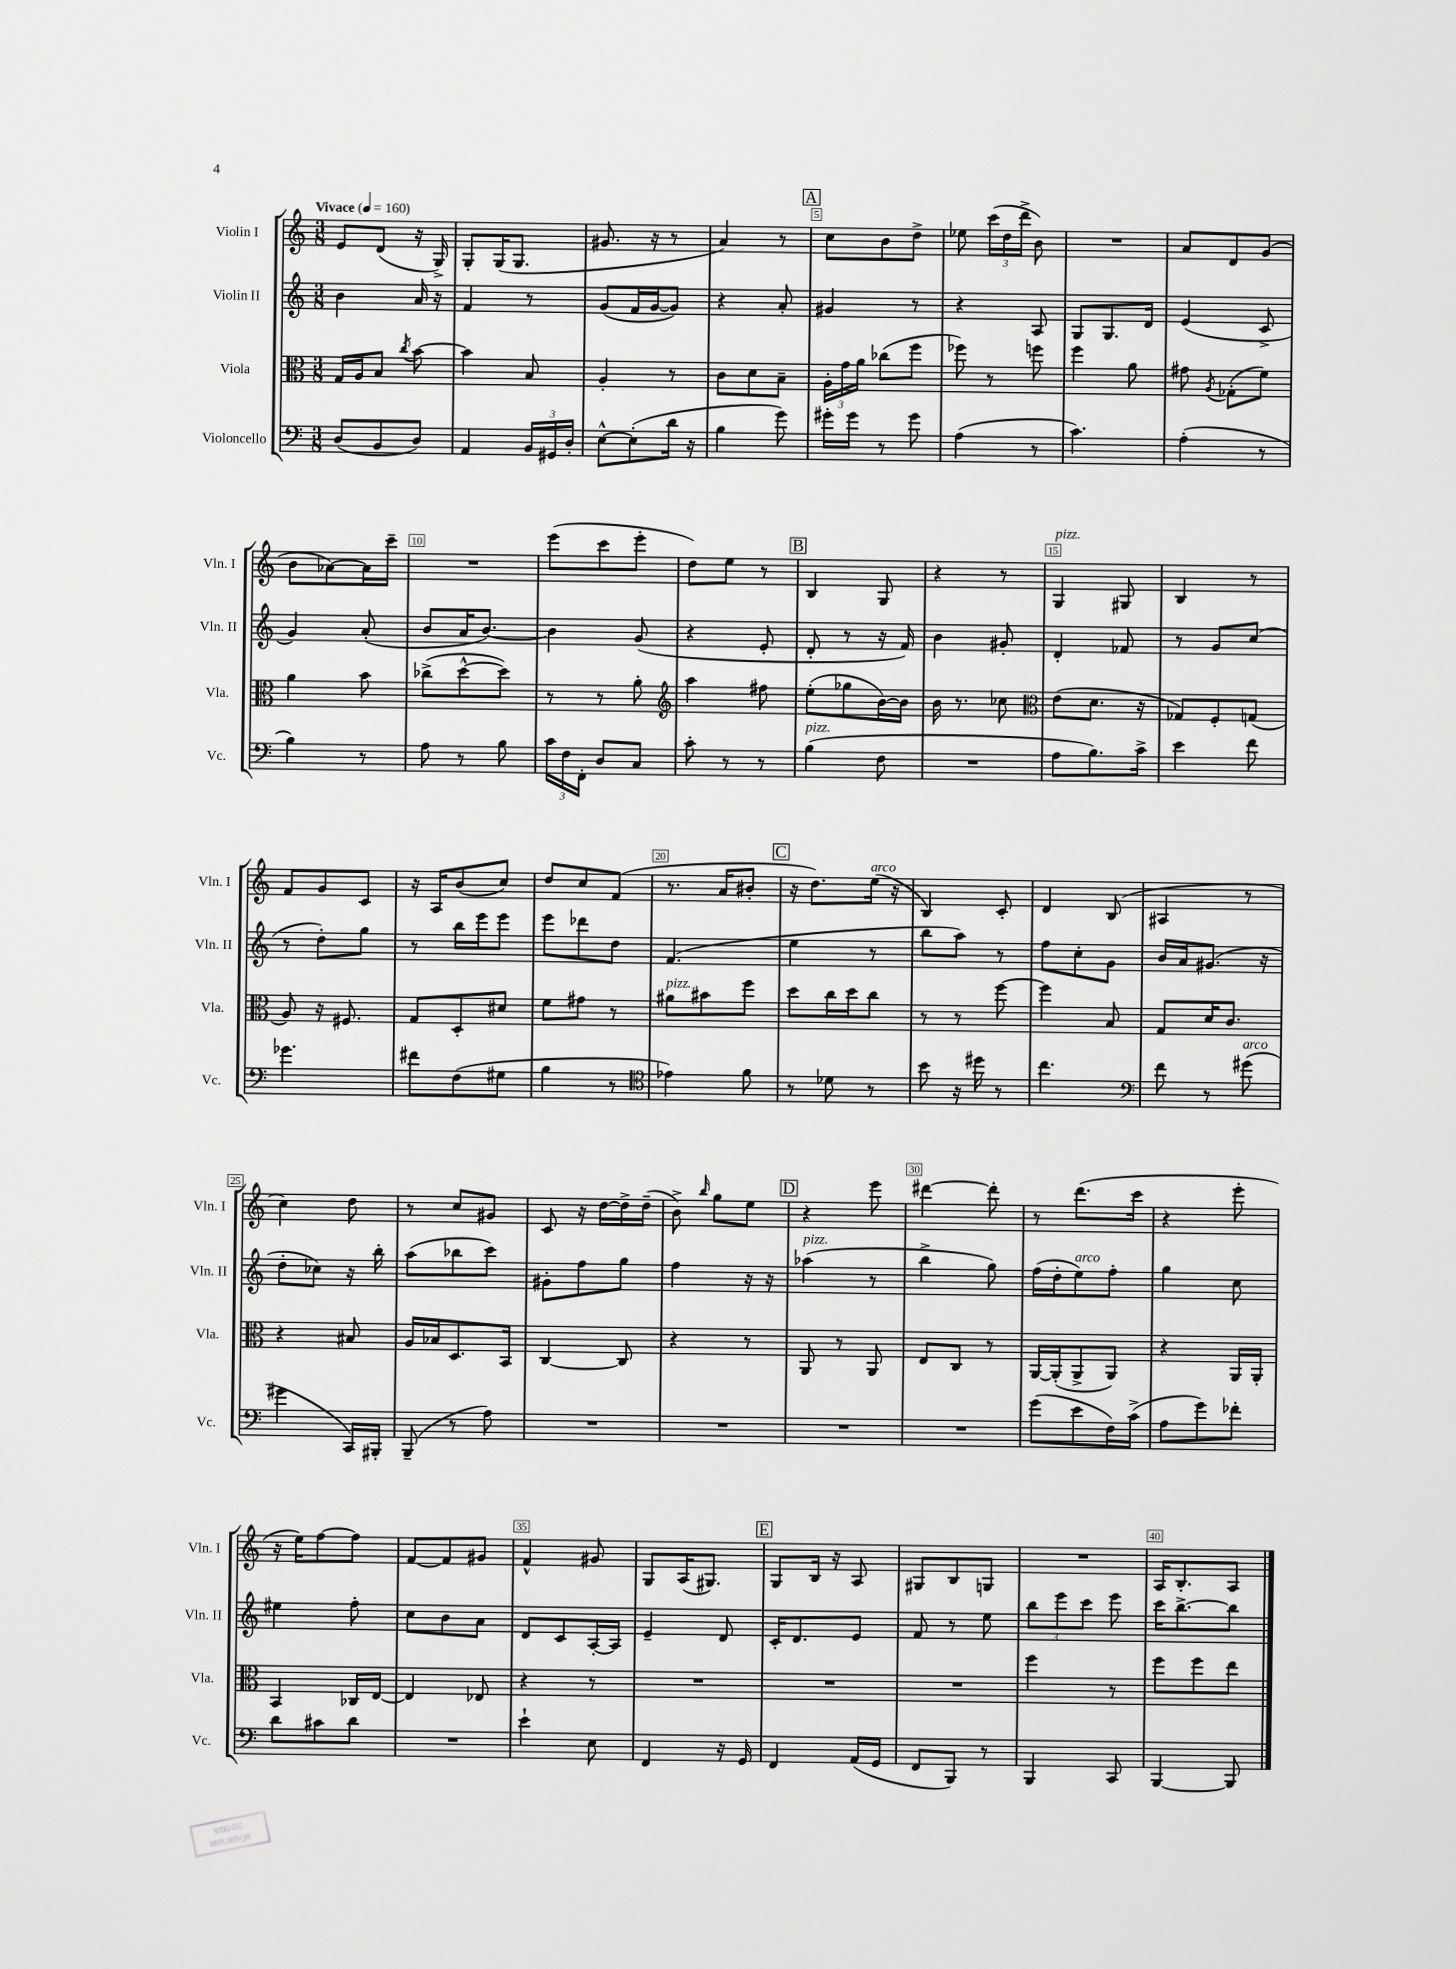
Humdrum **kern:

**kern	**kern	**kern	**kern
*staff4	*staff3	*staff2	*staff1
*clefF4	*clefC3	*clefG2	*clefG2
*k[]	*k[]	*k[]	*k[]
*M3/8	*M3/8	*M3/8	*M3/8
*MM160	*MM160	*MM160	*MM160
(8D	16G	4b	8e
.	16A	.	.
8BB	8B	.	(8d
.	8qcc	.	.
8D)	[8b	16a	16r
.	.	16r	16G^)
=	=	=	=
4AA	4b]	4f	8G'
.	.	.	(16G
.	.	.	8.G
24BB	8B	8r	.
24GG#	.	.	.
24D'	.	.	.
=	=	=	=
[8E^^	4A'	(8g	8.g#
(8E']	.	16f	.
.	.	[16g	16r
16d	8r	8g])	8r
16r	.	.	.
=	=	=	=
4B	8c	4r	4a)
.	8d	.	.
8g)	8B~	8a'	8r
=	=	=	=
16g#'	24A'	4g#	8cc
.	24g	.	.
16g#	.	.	.
.	24a	.	.
8r	(8cc-	.	8b
8g#	8ff	8r	8dd^
=	=	=	=
(4A	8ff-)	4r	8ee-
.	8r	.	(24ccc
.	.	.	24dd
.	.	.	24ddd^
8r	8ff	8A	8b)
=	=	=	=
4.c)	4ff	8G	4.r
.	.	8.G	.
.	8a	.	.
.	.	16d	.
=	=	=	=
(4A'	8g#	(4e	8a
.	8qA	.	.
.	(8G-'	.	8d
8r	8f)	8c^	(8g
=	=	=	=
4B)	4a	4g)	8b
.	.	.	[8a-)
8r	8b	(8a'	16a-]
.	.	.	16ccc~
=	=	=	=
8A	(8cc-^	8b	4.r
8r	[8dd^^	16a	.
.	.	[8.b)	.
8B	8dd])	.	.
=	=	=	=
24c	8r	4b]	(8eee
24F	.	.	.
24FF'	.	.	.
8D	8r	.	8ccc
8C	8a'	(8g	8eee'
=	=	=	=
*	*clefG2	*	*
8c'	4aa	4r	8dd)
8r	.	.	8ee
8r	8ff#	8e'	8r
=	=	=	=
(4B	(8ee'	8d'	4B
.	8gg-	8r	.
8F	[16b)	16r	8G
.	16b]	16f)	.
=	=	=	=
4.r	16b	4b	4r
.	8.r	.	.
.	8cc-	8g#'	8r
=	=	=	=
*	*clefC3	*	*
8A	(8e	4d'	4G
8.B)	8.d	.	.
.	.	8f-	8G#
16c^	16r	.	.
=	=	=	=
4e	8G-)	8r	4B
.	8F'	8g	.
8f	(8G	(8cc	8r
=	=	=	=
4.g-	8A)	8r	8f
.	16r	8dd')	8g
.	8.F#	.	.
.	.	8gg	8c
=	=	=	=
8f#	8G	8r	16r
.	.	.	16A
(8F	8D'	16bb	(8b
.	.	16eee	.
8G#	8d#	8eee	8cc)
=	=	=	=
4B	8f	8eee	8dd
.	8g#	8ddd-	8cc
8r	8r	8dd	(8f
=	=	=	=
*clefC4	*	*	*
4e-)	8a#	(4.f	8.r
.	8b#	.	.
.	.	.	16a
8f	8ff	.	8b#'
=	=	=	=
8r	8dd	4ee	16r
.	.	.	8.dd)
8d-	16cc	.	.
.	16dd	.	.
8r	8cc	8r	(16ee
.	.	.	16r
=	=	=	=
8b	8r	8bb	4B)
16r	8r	8aa)	.
16dd#	.	.	.
8r	[8ff	8r	8c'
=	=	=	=
4.cc	4ff]	8ff	4d
.	.	8cc'	.
.	8B	8g	(8B
=	=	=	=
*clefF4	*	*	*
8f	8G	16b	4A#
.	.	16a	.
8r	16d	(8.g#	.
.	8.c	.	.
(8g#	.	.	8r
.	.	16r	.
=	=	=	=
4g#	4r	8dd'	4cc)
.	.	8cc-)	.
16CC)	8B#	16r	8dd
16BBB#'	.	16bb'	.
=	=	=	=
(8BBB~	16A	(8aa	8r
.	16B-	.	.
8r	8.D	8bb-	8cc
8A)	.	8ccc)	8g#
.	16BB	.	.
=	=	=	=
4.r	[4C	8g#'	8c
.	.	8ff	16r
.	.	.	[16dd
.	8C]	8gg	16dd^]
.	.	.	(16dd~
=	=	=	=
4.r	4r	4ff	8b^)
.	.	.	16qqbb
.	.	.	8gg
.	8r	16r	8ee
.	.	16r	.
=	=	=	=
4.r	8AA	(4aa-	4r
.	8r	.	.
.	8AA	8r	8eee
=	=	=	=
4.r	8E	4bb^	[4ddd#
.	8C	.	.
.	8r	8gg)	8ddd#']
=	=	=	=
(8g	[16AA	(16ff	8r
.	(16AA']	16dd'	.
8e	8AA^	8ee)	(8.ddd
16F)	8AA)	8ff'	.
(16c^	.	.	16ccc
=	=	=	=
8A	4r	4gg	4r
8g)	.	.	.
8f-'	16AA	8cc	8eee'
.	16AA'	.	.
=	=	=	=
8d	4BB	4ee#	16r
.	.	.	16ee)
8c#	.	.	[8ff
8d	16C-	8ff'	8ff]
.	[16E	.	.
=	=	=	=
4.r	4E]	8cc	[8f
.	.	8b	8f]
.	8E-	8a	8g#
=	=	=	=
4e`	4r	8d	4f^^
.	.	8c	.
8E	8r	[16A'	8g#
.	.	16A]	.
=	=	=	=
4FF	4.r	4e~	8G
.	.	.	(16A
.	.	.	8.G#)
16r	.	8d	.
16GG	.	.	.
=	=	=	=
4FF	4.r	16c'	8G
.	.	8.d	.
.	.	.	16B
.	.	.	16r
(16AA	.	8e	8A
16GG	.	.	.
=	=	=	=
8FF	4.r	8f	8G#
8BBB)	.	8r	8B
8r	.	8ee	8G
=	=	=	=
4BBB	4ff	12bb	4.r
.	.	12eee	.
.	.	12ccc	.
8CC	8r	8eee	.
=	=	=	=
[4BBB	8ff	16ccc	16A
.	.	[8.bb^	8.B'
.	8ff	.	.
8BBB]	8ee	8bb]	8A
==	==	==	==
*-	*-	*-	*-
